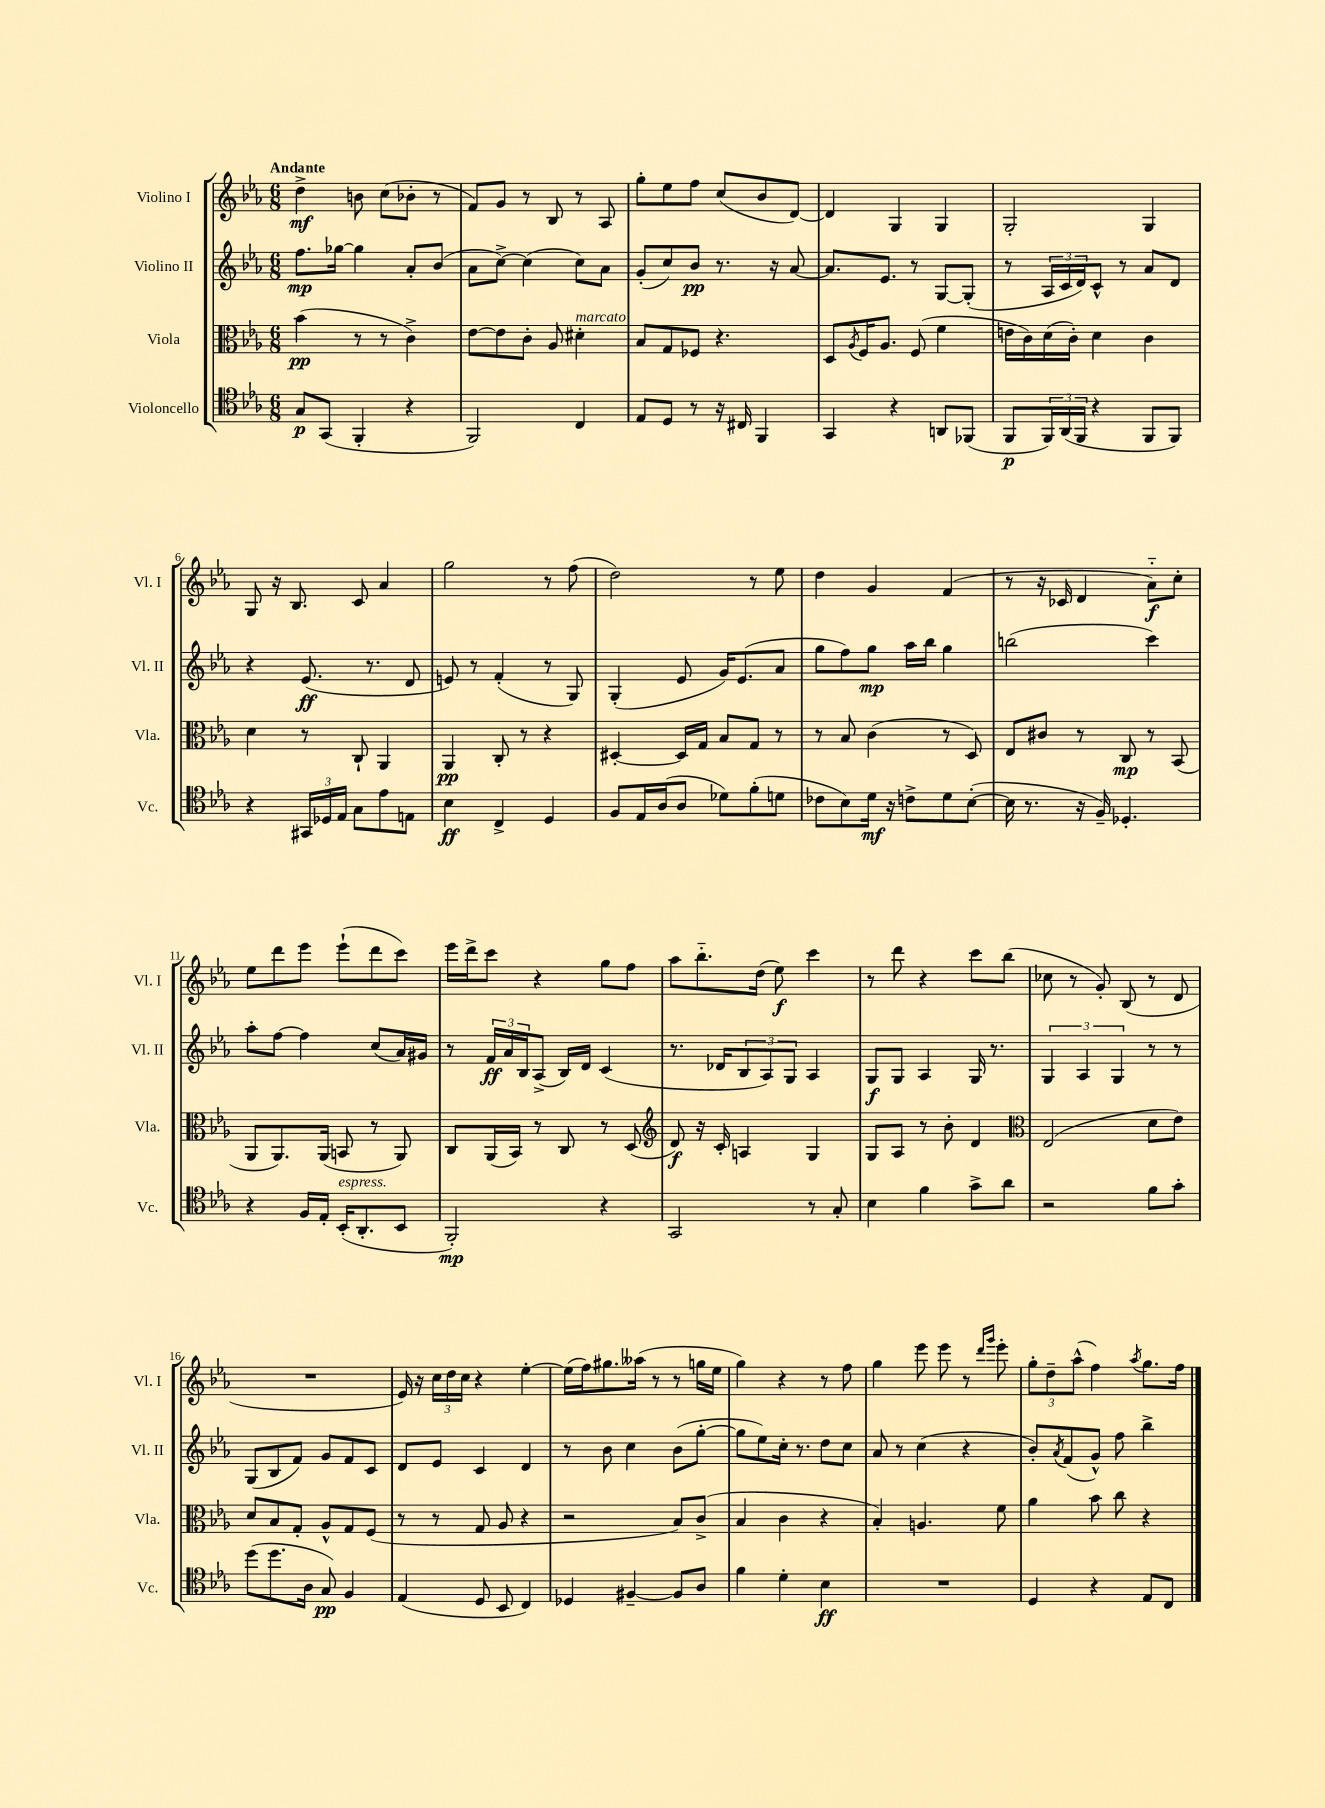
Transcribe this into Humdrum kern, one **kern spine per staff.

**kern	**kern	**kern	**kern
*staff4	*staff3	*staff2	*staff1
*clefC4	*clefC3	*clefG2	*clefG2
*k[b-e-a-]	*k[b-e-a-]	*k[b-e-a-]	*k[b-e-a-]
*M6/8	*M6/8	*M6/8	*M6/8
8G	(4b-	8.ff	4dd^
(8GG	.	.	.
.	.	[16gg-	.
4FF'	8r	4gg-]	8b
.	8r	.	(8cc
4r	4c^)	8a-'	8b-'
.	.	(8b-	8r
=	=	=	=
2FF)	[8e-	8a-	8f)
.	8e-]	[8cc^)	8g
.	8c'	(4cc]	8r
.	8A-	.	8B-
4C	4d#'	8cc)	8r
.	.	8a-	8A-
=	=	=	=
8E-	8B-	(8g'	8gg'
8D	8G	8cc)	8ee-
8r	8F-	8b-	8ff
16r	4.r	8.r	(8cc
16C#	.	.	.
4FF	.	.	8b-
.	.	16r	.
.	.	[8a-	[8d)
=	=	=	=
4GG	8D	8.a-]	4d]
.	8qA-	.	.
.	16F	.	.
.	8.A-	8.e-	.
4r	.	.	4G
.	(8F	8r	.
8AA	4f	[8G	4G
(8FF-	.	(8G']	.
=	=	=	=
8FF	16e	8r	2G'
.	16c)	.	.
24FF)	(16d	24A-	.
(24AA-	.	24c	.
.	16c')	.	.
24FF	.	24d)	.
4r	4d	8c^^	.
.	.	8r	.
8FF	4c	8a-	4G
8FF)	.	8d	.
=	=	=	=
4r	4d	4r	8G
.	.	.	16r
.	.	.	8.B-
24GG#	8r	(8.e-	.
24D-	.	.	.
24E-	.	.	.
8G	8C`	.	8c
.	.	8.r	.
8e-	4AA-	.	4a-
8E	.	8d	.
=	=	=	=
4B-	4AA-	8e)	2gg
.	.	8r	.
4C^	8C'	(4f'	.
.	8r	.	.
4D	4r	8r	8r
.	.	8G)	(8ff
=	=	=	=
8F	[4D#'	(4G'	2dd)
16E-	.	.	.
(16A-	.	.	.
8A-	16D#]	8e-	.
.	16G	.	.
8d-)	8B-	16g)	.
.	.	(8.e-	.
(8f'	8G	.	8r
8d	8r	8a-	8ee-
=	=	=	=
8c-	8r	8gg	4dd
8B-)	8B-	8ff)	.
16d	(4c	8gg	4g
16r	.	.	.
8c^	.	16aa-	.
.	.	16bb-	.
8d	8r	4gg	(4f
([8B-'	8D)	.	.
=	=	=	=
16B-]	8E-	(2bb	8r
8.r	.	.	.
.	8c#	.	16r
.	.	.	16c-
16r	8r	.	4d
16F~)	.	.	.
4.D-'	8C	.	.
.	8r	4ccc)	8a-'~)
.	(8BB-	.	8cc'
=	=	=	=
4r	8AA-	8aa-'	8ee-
.	8.AA-)	[8ff	8ddd
16F	.	4ff]	8eee-
16E-'	(16AA-	.	.
(16BB-'	8BB	.	(8eee-`
8.AA-'	.	.	.
.	8r	(8cc	8ddd
8BB-	8AA-)	16a-)	8ccc)
.	.	16g#	.
=	=	=	=
2FF')	8C	8r	16eee-
.	.	.	16ddd^
.	(16AA-	24f	8ccc
.	.	24a-	.
.	16BB-)	.	.
.	.	24B-	.
.	8r	(8A-^	4r
.	8C	16B-)	.
.	.	16d	.
4r	8r	(4c	8gg
.	(8D	.	8ff
=	=	=	=
*	*clefG2	*	*
2GG	8d)	8.r	8aa-
.	16r	.	8.bb-'~
.	16c'	16d-	.
.	4A	12B-	.
.	.	.	(16dd
.	.	12A-)	.
.	.	.	8ee-)
.	.	12G	.
8r	4G	4A-	4ccc
8G'	.	.	.
=	=	=	=
4B-	8G	8G	8r
.	8A-	8G	8ddd
4f	8r	4A-	4r
.	8b-'	.	.
8g^	4d	16G	8ccc
.	.	8.r	.
8a-	.	.	(8bb-
=	=	=	=
*	*clefC3	*	*
2r	(2E-	6G	8cc-
.	.	.	8r
.	.	6A-	.
.	.	.	8g')
.	.	6G	.
.	.	.	(8B-
8f	8d	8r	8r
8g'	8e-)	8r	8d
=	=	=	=
(8dd	8d	(8G	2.r
8.dd	8B-	8B-	.
.	8G'	8f)	.
16A-	.	.	.
8G)	8A-^^	8g	.
4F	8G	8f	.
.	(8F	8c	.
=	=	=	=
(4E-	8r	8d	16e-)
.	.	.	16r
.	8r	8e-	24cc
.	.	.	24dd
.	.	.	24cc
8D	8G	4c	4r
8BB-	8A-	.	.
4C)	4r	4d	[4ee-'
=	=	=	=
4D-	2r	8r	(16ee-]
.	.	.	16ff)
.	.	8b-	8.gg#
[4F#~	.	4cc	.
.	.	.	(16aa--
.	.	.	8r
8F#]	8B-)	(8b-	8r
8A-	(8c^	[8gg'	16gg
.	.	.	16ee-
=	=	=	=
4f	4B-	8gg]	4gg)
.	.	8ee-)	.
4d'	4c	16cc'	4r
.	.	8.r	.
4B-	4r	8dd	8r
.	.	8cc	8ff
=	=	=	=
2.r	4B-')	8a-	4gg
.	.	8r	.
.	4.A	(4cc	8eee-
.	.	.	8eee-
.	.	4r	8r
.	.	.	16qqddd
.	.	.	16qqggg
.	8f	.	8eee-'
=	=	=	=
4D	4a-	8b-')	12gg'
.	.	.	12dd~
.	.	8qa-	.
.	.	(8f	.
.	.	.	(12aa-^^
4r	8b-	8g^^)	4ff)
.	8cc	8ff	.
.	.	.	8qaa-
8E-	4r	4bb-^	8.gg
8C	.	.	.
.	.	.	16ff
==	==	==	==
*-	*-	*-	*-
